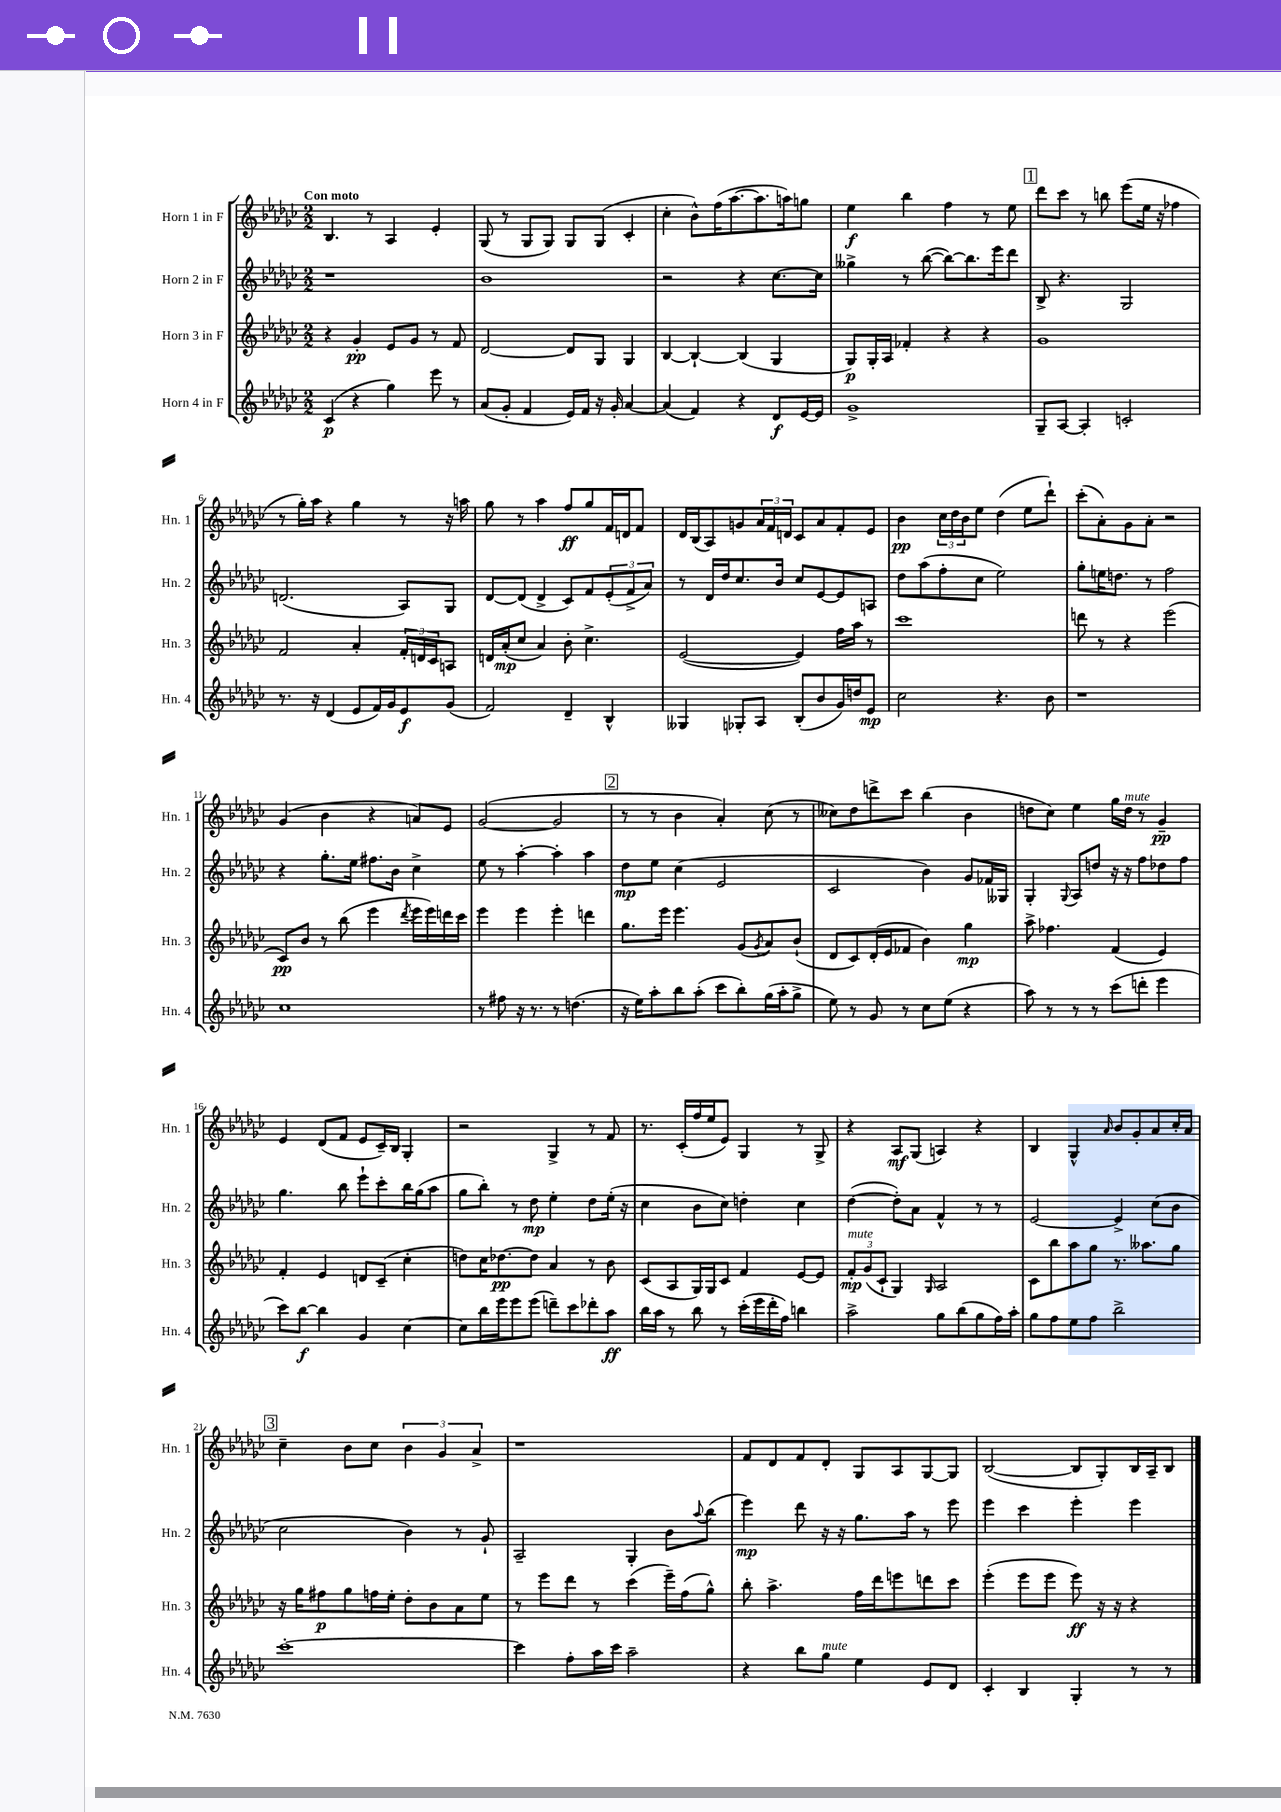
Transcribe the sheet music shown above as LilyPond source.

<<
\new StaffGroup <<
\new Staff = "s0" \with { instrumentName = "Horn 1 in F" shortInstrumentName = "Hn. 1" } {
    \clef treble \key ges \major \numericTimeSignature \time 2/2 \tempo "Con moto"
    bes4. r8 aes4 ees'4-. |
    ges8( r8 ges8 ges8) ges8 ges8( ces'4-. |
    ces''4-. bes'8-^) f''16( aes''8.~ aes''8. a''16) g''8 |
    ees''4\f bes''4 f''4 r8 ees''8 |
    \mark \markup { \box "1" } des'''8 ces'''8 r8 b''8 ees'''8( ees''16 r16 fes''4 |
    r8 ges''16-.) aes''16 r4 ges''4 r8 r16 a''16 |
    ges''8 r8 aes''4 f''8\ff ges''8 f'16 d'16 f'8 |
    des'16 bes16( aes8) g'8 \tuplet 3/2 { aes'16 f'16 d'16 } ces'8 aes'8 f'8-. ees'8 |
    bes'4\pp \tuplet 3/2 { ces''16 des''16 bes'16 } ees''8 des''4( ees''8 des'''8-!) |
    ces'''8-.( aes'8-.) ges'8 aes'8-. r2 |
    ges'4( bes'4 r4 a'8) ees'8 |
    ges'2~( ges'2 |
    \mark \markup { \box "2" } r8 r8 bes'4 aes'4-.) ces''8( r8 |
    ceses''8) des''8 d'''8-> ces'''8 bes''4( bes'4 |
    d''8 ces''8) ees''4 ges''16 d''16^\markup { \italic "mute" } r8 ges'4--\pp |
    ees'4 des'8( f'8 ees'8 ces'16--) bes16 ges4-. |
    r2 ges4-> r8 f'8 |
    r8. ces'16-.( f''16 ees''16 ees'8) ges4 r8 ges8-> |
    r4 aes8\mf ges8( a4) r4 |
    bes4 ges4-^ \grace { aes'16 } bes'8 ges'8-. aes'8 ces''16-. aes'16 |
    \mark \markup { \box "3" } ces''4-- bes'8 ces''8 \tuplet 3/2 { bes'4 ges'4 aes'4-> } |
    r1 |
    f'8 des'8 f'8 des'8-. ges8 aes8 ges8~ ges8 |
    bes2~( bes8 ges8-.) bes16 aes16-- bes8 \bar "|." |
}
\new Staff = "s1" \with { instrumentName = "Horn 2 in F" shortInstrumentName = "Hn. 2" } {
    \clef treble \key ges \major \numericTimeSignature \time 2/2
    r1 |
    bes'1 |
    r2 r4 ces''8.~ ces''16 |
    geses''4-> r8 bes''8~( bes''8~) bes''8. ees'''16 des'''8 |
    \mark \markup { \box "1" } bes8-> r4. ges2 |
    d'2.( aes8) ges8 |
    des'8~ des'8( des'4-> ces'8) f'8 \tuplet 3/2 { ees'8-.( f'8-> aes'8) } |
    r8 des'16 des''16 ces''8. bes'16 ces''8 ees'8~ ees'8 a8 |
    des''8 aes''8( f''8-. ces''8 ees''2) |
    ges''8-. e''16 d''8. r8 f''2 |
    r4 ges''8.-. ees''16 fis''8. bes'16 ces''4-> |
    ees''8 r8 aes''4~-. aes''4-. aes''4 |
    \mark \markup { \box "2" } des''8\mp ees''8 ces''4( ees'2 |
    ces'2 bes'4) ges'8 fes'16 geses16 |
    ges4-. \appoggiatura { ges8 } aes8 d''8 r16 r16 f''8 des''8 f''8 |
    ges''4. bes''8 ees'''8-! ces'''8-. bes''16 ges''16( aes''8 |
    ges''8 bes''8-.) r8 des''8\mp ees''4-. des''8 ees''16-.( r16 |
    ces''4 bes'8 ces''8) d''4-. ces''4 |
    des''4~( des''8-.) aes'8 f'4-^ r8 r8 |
    ees'2~ ees'4-> ces''8( bes'8 |
    \mark \markup { \box "3" } ces''2 bes'4) r8 ges'8-! |
    aes2-- ges4-. bes'8 \appoggiatura { aes''8 } bes''8( |
    ees'''4\mp) des'''8 r16 r16 ges''8. aes''16 r8 ees'''8 |
    ees'''4 ces'''4 ees'''4-. ees'''4 \bar "|." |
}
\new Staff = "s2" \with { instrumentName = "Horn 3 in F" shortInstrumentName = "Hn. 3" } {
    \clef treble \key ges \major \numericTimeSignature \time 2/2
    r4 ges'4-.\pp ees'8 ges'8 r8 f'8 |
    des'2~ des'8 ges8 ges4 |
    bes4~ bes4~-! bes4( ges4 |
    ges8\p) ges16-. aes16 fes'4-. r4 r4 |
    \mark \markup { \box "1" } ges'1 |
    f'2 aes'4-. \tuplet 3/2 { f'16-. d'16 ces'16 } a8 |
    d'16 aes'16-.\mp( ces''8 aes'4) bes'8-. ces''4.-> |
    ees'2~( ees'4) f''16 aes''16 r8 |
    ces'''1 |
    d'''8 r8 r4 ees'''2( |
    ces'8\pp) bes'8 r8 bes''8( ees'''4 \acciaccatura { des'''8 } ees'''16 ees'''16) d'''16 ces'''16 |
    ees'''4 ees'''4 ees'''4-. d'''4 |
    \mark \markup { \box "2" } ges''8. ees'''16 ees'''4. ges'8( \acciaccatura { ges'8 } aes'8) bes'8-!( |
    des'8 ces'8) des'16-.( ees'16 fes'8 bes'4) ges''4\mp |
    aes''8-> fes''4. f'4( ees'4) |
    f'4-. ees'4 d'8 ces'8--( ces''4-. |
    d''8) ces''16 des''8.~\pp des''8 aes'4 r8 bes'8 |
    ces'8( aes8 ges16) ges16 ces'8 f'4 ees'8~ ees'8 |
    \tuplet 3/2 { f'8-.\mp^\markup { \italic "mute" } ges'8( ces'8-! } ges4) \grace { ges16 } aes2 |
    ces'8 bes''8 aes''8 ges''8 r8. aeses''8. ges''8 |
    \mark \markup { \box "3" } r16 ges''16 fis''8\p ges''8 f''16 ees''16-. des''8-. bes'8 aes'8 ees''8 |
    r8 ees'''8 des'''8 r8 ces'''4( ees'''16--) f''16( ges''8-^) |
    bes''8-. aes''4.-> f''16 des'''16 e'''8 d'''8 ces'''8 |
    ees'''4-.( ees'''8 ees'''8 ees'''8\ff) r16 r16 r4 \bar "|." |
}
\new Staff = "s3" \with { instrumentName = "Horn 4 in F" shortInstrumentName = "Hn. 4" } {
    \clef treble \key ges \major \numericTimeSignature \time 2/2
    ces'4\p( r4 ges''4) ees'''8 r8 |
    aes'8( ges'8-. f'4 ees'16) f'16 r16 ges'16-. aes'4~ |
    aes'4( f'4) r4 des'8\f ees'16~ ees'16 |
    ges'1-> |
    \mark \markup { \box "1" } ges8-- aes8~ aes4-. c'2-. |
    r8. r16 des'4( ees'8 f'16) ges'16 ees'8\f ges'8( |
    f'2) des'4-- bes4-^ |
    geses4 ges8-. aes8 bes8-.( bes'8 ges'16) d''16 ees'8\mp |
    ces''2 r4. bes'8 |
    r1 |
    ces''1 |
    r8 fis''8 r16 r8. r8 d''4.( |
    \mark \markup { \box "2" } r16 ees''16) aes''8-. bes''8 aes''8-.( ces'''8 bes''8-.) ges''16( aes''16-. ges''8-> |
    ees''8) r8 ges'8 r8 ces''8 ees''8( r4 |
    aes''8) r8 r8 r8 ces'''8( d'''8-. ees'''4 |
    ces'''8) bes''8~\f bes''4 ges'4 ces''4~ |
    ces''8 bes''16 ees'''16 ees'''8 ees'''8( d'''8--) ces'''8 des'''8-. aes''8\ff |
    bes''16 aes''16 r8 bes''8 r8 ces'''16-.( ees'''16 des'''16-. f''16) b''4 |
    aes''2-> ges''8 bes''8( ges''8 f''16) aes''16-. |
    ges''8 f''8 ees''8 f''8 bes''2-> |
    \mark \markup { \box "3" } ces'''1~-. |
    ces'''4 f''8-. aes''16 ces'''16 aes''2-- |
    r4 bes''8 ges''8^\markup { \italic "mute" } ees''4 ees'8 des'8 |
    ces'4-. bes4 ges4-. r8 r8 \bar "|." |
}
>>
>>
